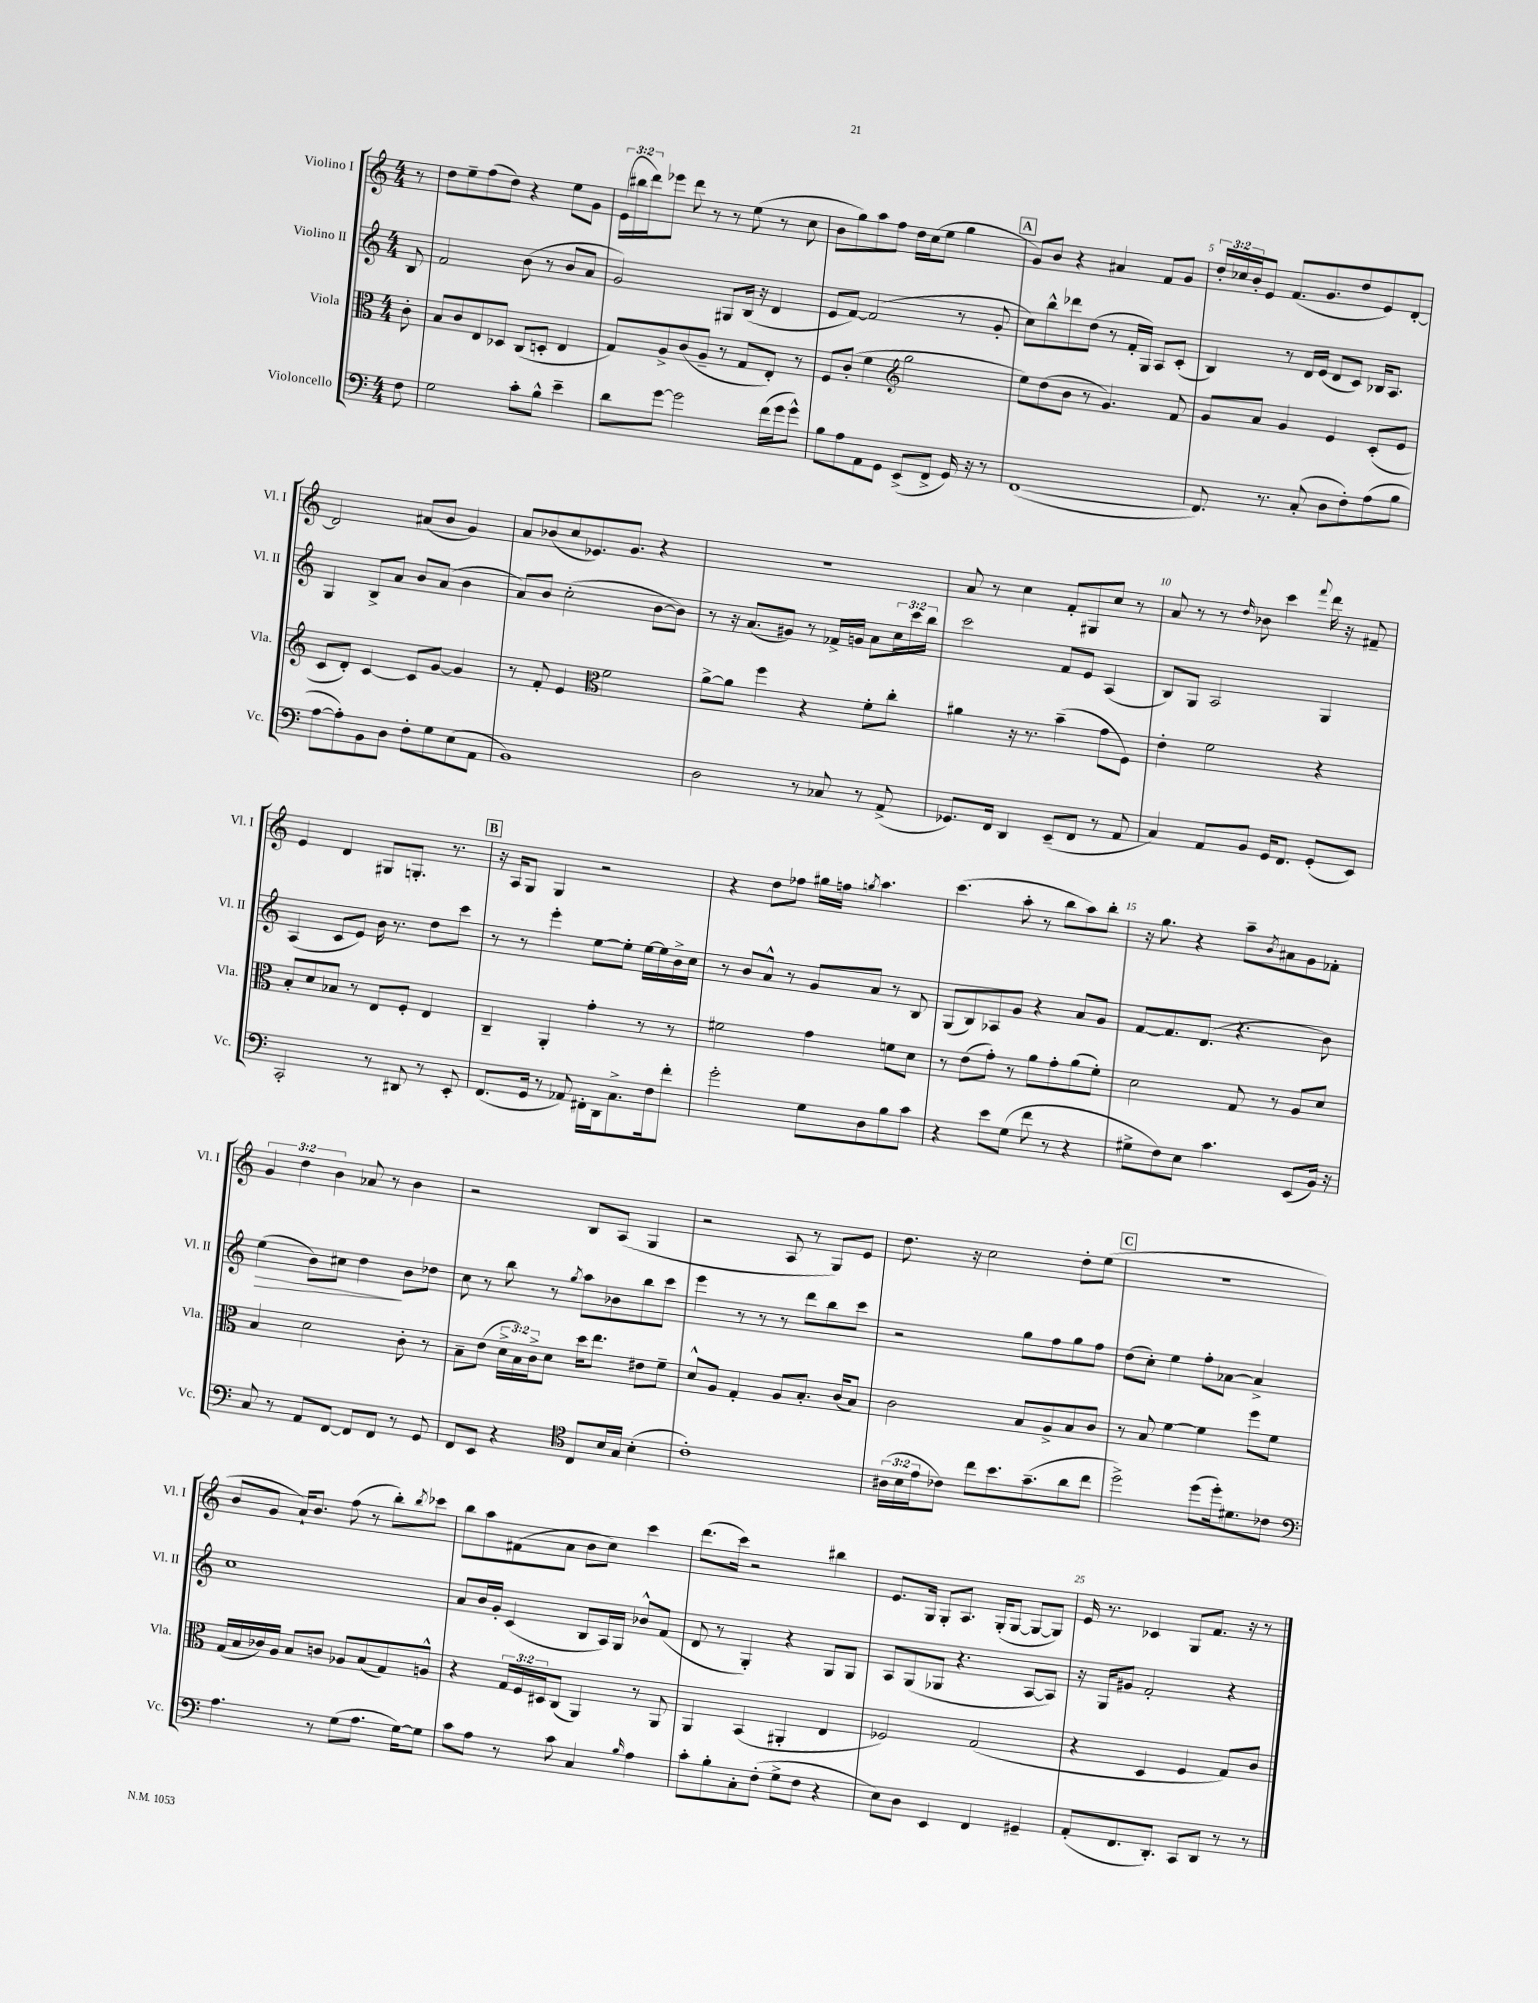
<<
\new StaffGroup <<
\new Staff = "s0" \with { instrumentName = "Violino I" shortInstrumentName = "Vl. I" } {
    \clef treble \key c \major \numericTimeSignature \time 4/4 \override Staff.TupletNumber.text = #tuplet-number::calc-fraction-text \partial 8
    r8 |
    d''8 e''8-- f''8( d''8) r4 e''8 g'8 |
    \tuplet 3/2 { e'16( bis''16 d'''16) } ees'''8 d'''8 r8 r8 e''8( r8 c''8 |
    b'8 g''8) a''8 f''8 d''16 c''16( e''8 g''4 |
    \mark \markup { \box "A" } g'8) b'8 r4 ais'4 f'8 g'8 |
    \tuplet 3/2 { d''16-. ces''16 b'16-. } e'8 f'8.( g'8. d''8 e'8) d'8~-. |
    d'2 ais'8( b'8 g'4) |
    a'8 bes'8( c''8 ees'8.) g'8. r4 |
    R1 |
    a'8 r8 c''4 f'8-. gis8 c''8 r8 |
    a'8 r8 r8 \grace { d''16 } bes'8 c'''4 \appoggiatura { f'''8 } d'''16 r16 fis'8-- |
    e'4 d'4 gis8 g8.-. r8. |
    \mark \markup { \box "B" } r16 a16 g8 g4 r2 |
    r4 d''8 fes''8 gis''16 f''16 \acciaccatura { g''8 } a''4. |
    c'''4.( a''8-. r8 b''8 a''8) b''8-. |
    r16 g''8. r4 a''8-- \acciaccatura { b'8 } ais'8 g'8 fes'8-. |
    \tuplet 3/2 { g'4 d''4 b'4 } aes'8 r8 b'4 |
    r2 b8 a8( g4 |
    r2 a8 r8 g8) e'8 |
    d''8. r16 c''2 d''8-. e''8( |
    \mark \markup { \box "C" } R1 |
    b'8 g'8 a'16-!) b'8. f''8( r8 b''8-.) \acciaccatura { b''8 } ces'''8 |
    b''8 a''8 fis'8( a'8 b'8 c''8) c'''4 |
    d'''8.( c'''16) r2 bis''4 |
    e'8. g16 g8-. a8. g16-.( g8~ g8~ g8) |
    e'16 r8. ces'4 g8 f'8. r16 r8 \bar "|." |
}
\new Staff = "s1" \with { instrumentName = "Violino II" shortInstrumentName = "Vl. II" } {
    \clef treble \key c \major \numericTimeSignature \time 4/4 \override Staff.TupletNumber.text = #tuplet-number::calc-fraction-text \partial 8
    b8 |
    f'2 b'8( r8 b'8 a'8 |
    g'2) gis8 b16( r16 d'4 |
    e'8 f'8~) f'2( r8 g'8-. |
    \mark \markup { \box "A" } c''8) b''8-^ des'''8 d''8( r8 f'16-. g16) a8 c'8-.( |
    b4) r8 d'16 e'16( d'8 c'8) bes16 a8. |
    g4 b8-> a'8 b'8 a'8( b'4 |
    a'8) b'8 c''2-.( b'8~ b'8) |
    r8 r16 a'8.( gis'8) r8 fes'16-> g'16 a'8 \tuplet 3/2 { c''16 c'''16 b''16 } |
    c'''2 f'8 e'8 a4( |
    b8) g8 a2 g4 |
    a4( c'8 e'8) b'16 r8. d''8 c'''8 |
    \mark \markup { \box "B" } r8 r8 e'''4-. e''8~ e''8-. e''16~ e''16 b'16-> c''16 |
    r8 b'8 a'8-^ r8 g'8 a'8 r8 b8 |
    g8( b8) aes8 g'8 r4 a'8 g'8 |
    f'8~ f'8. d'8.( r4. b'8) |
    e''4\>( b'8) cis''8 d''4\! b'8 des''8 |
    c''8 r8 b''8 r8 \acciaccatura { g''8 } a''8 bes'8 b''8 c'''8 |
    e'''4 r8 r8 r8 d'''8 b''8 c'''8 |
    r2 g''8 f''8 g''8 f''8 |
    \mark \markup { \box "C" } d''8( c''8-.) e''4 f''8-. aes'8~ aes'4-> |
    c''1 |
    a'8 b'16 g'16-. c'4( b8 a16) g16 bes'8-^ f'8( |
    d'8 r8 g4-.) r4 g8 g8 |
    a8 g8( ges8 r4. a8~ a8) |
    r16 g16 gis'8 f'2-. r4 \bar "|." |
}
\new Staff = "s2" \with { instrumentName = "Viola" shortInstrumentName = "Vla." } {
    \clef alto \key c \major \numericTimeSignature \time 4/4 \override Staff.TupletNumber.text = #tuplet-number::calc-fraction-text \partial 8
    c'8-. |
    b8 c'8 e8 des8 c8( d8-. e4 |
    g8) a8-> c'8( a8-- r8 g8 e8-.) r8 |
    f8 c'8-.( f'4 \clef treble g''2 |
    \mark \markup { \box "A" } e''8) d''8( b'8 r8 g'4.) f'8 |
    g'8 a'8 g'4 e'4 c'8-.( e'8 |
    c'8 d'8-.) c'4~ c'8 g'8~ g'4 |
    r8 f'8-. e'4 \clef alto f'2 |
    a'8~-> a'8 f''4 r4 f'8-. c''8-. |
    ais'4 r16 r8. b'4--( g'8 f8) |
    e'4-. f'2 r4 |
    b8-. d'8 bes8 r8 e8 f8-. e4 |
    \mark \markup { \box "B" } c4-- a,4-. g'4-. r8 r8 |
    fis'2 g'4 f'8 d'8 |
    r8 e'8( g'8-.) r8 a'8 g'8-. a'8( f'8-.) |
    d'2 g8 r8 a8 d'8 |
    b4 d'2 c'8-. r8 |
    b8-- e'8( \tuplet 3/2 { d'16-> b16) c'16-> } d'8 d''16 e''8. eis'8 f'8-- |
    d'8-^ a8 g4-. a8 b8.-. c'16( b8) |
    c'2 b8 a8-> b8 c'8 |
    \mark \markup { \box "C" } r8 b8 f'4~ f'4 f''8 f'8 |
    g16( b16 ces'16) a16 b8 c'8 aes8 b8( g8) a8-^ |
    r4 \tuplet 3/2 { g16 f16 dis16 } c8( a,4) r8 a,8 |
    a,4 b,4( ais,4-. e4 |
    fes2) g2( |
    r4 d4 f4 g8) c'8 \bar "|." |
}
\new Staff = "s3" \with { instrumentName = "Violoncello" shortInstrumentName = "Vc." } {
    \clef bass \key c \major \numericTimeSignature \time 4/4 \override Staff.TupletNumber.text = #tuplet-number::calc-fraction-text \partial 8
    f8 |
    g2 c'8-. b8-^ e'4-- |
    d'8 g'8~ g'2 f'16( g'16 g'8-^) |
    b8 a8 a,8 g,8 e,8->( f,8-> g,16) r16 r8 |
    \mark \markup { \box "A" } f,1~( |
    f,8.) r8. c8-.( d8 f8-.) a8( b8 |
    a8~ a8-.) b,8 d8 f8-. g8 e8( a,8 |
    b,1) |
    d2 r8 ces8 r8 a,8->( |
    ges,8.) f,16 d,4 e,8--( f,8 r8 a,8 |
    c4) a,8 b,8 g,16 f,8. g,8-.( e,8) |
    c,2-. r8 dis,8 r8 e,8-. |
    \mark \markup { \box "B" } f,8.( g,16 r8 aes,8) fis,16-. d,16 c8.-> f16 f'8-. |
    g'2-. g8 d8 b8 c'8 |
    r4 e'8 g8( f'8 r8 r4 |
    gis8-> f8) e8 c'4. e,8( b,16) r16 |
    c8 r8 a,8 f,8~ f,8 f,8 r8 g,8 |
    f,8 e,8 r4 \clef tenor c8 b16 g16 b4-.( |
    c'1-.) |
    \tuplet 3/2 { ais16( b16 e'16 } ces'8) c''8 b'8. g'8.--( a'8 c''8 |
    \mark \markup { \box "C" } d''2->) d''8( d''16-.) dis'8. ces'8 |
    \clef bass a4. r8 g8( a8. g16~) g8 |
    c'8 a8 r8 c'8 c4 \grace { b16 } a4 |
    c'8-. b8-. c8-. f8-.( g8-> f8 r4 |
    e8) d8 e,4 f,4 gis,4-- |
    a,8-.( f,8. d,8.-.) c,8 d,8 r8 r8 \bar "|." |
}
>>
>>
\layout { \context { \Score \override BarNumber.break-visibility = ##(#f #t #t) barNumberVisibility = #(every-nth-bar-number-visible 5) } }
